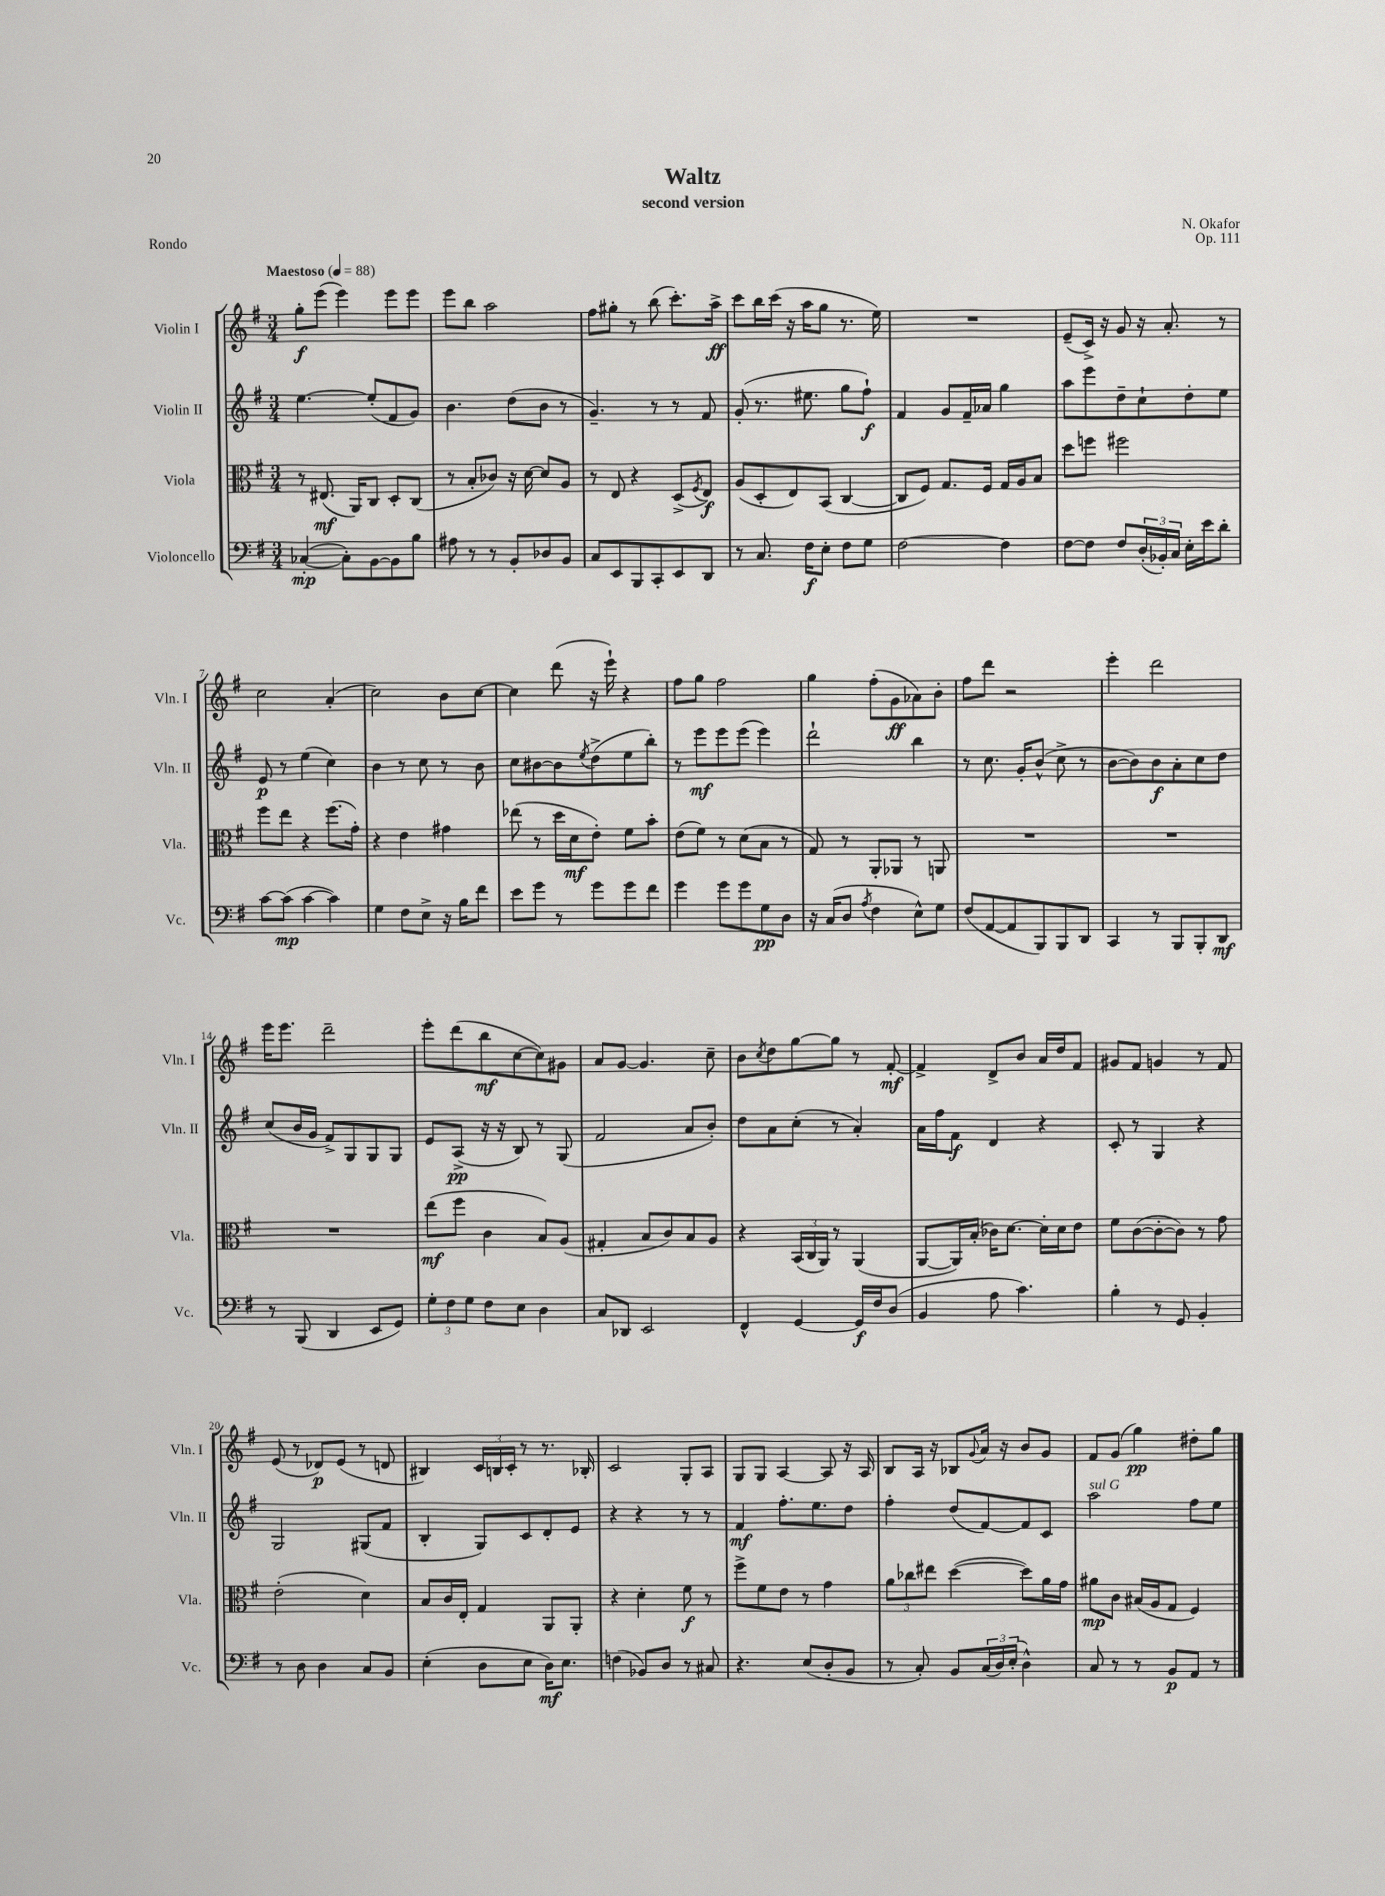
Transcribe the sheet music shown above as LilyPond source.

\header { title = "Waltz" composer = "N. Okafor" subtitle = "second version" opus = "Op. 111" piece = "Rondo" }
<<
\new StaffGroup <<
\new Staff = "s0" \with { instrumentName = "Violin I" shortInstrumentName = "Vln. I" } {
    \clef treble \key g \major \numericTimeSignature \time 3/4 \tempo "Maestoso" 4 = 88
    g''8-.\f e'''8( e'''4) e'''8 e'''8 |
    e'''8 b''8 a''2 |
    fis''8 gis''8-. r8 b''8( c'''8.-.) a''16->\ff |
    c'''8 b''16 c'''16( r16 a''16 g''8 r8. e''16) |
    R2. |
    e'8--( c'16->) r16 g'8 r16 a'8.-. r8 |
    c''2 a'4-.( |
    c''2) b'8 c''8~ |
    c''4 d'''8( r16 e'''16-!) r4 |
    fis''8 g''8 fis''2 |
    g''4 fis''8-.( g'8\ff aes'8) b'8-. |
    fis''8 d'''8 r2 |
    e'''4-. d'''2 |
    e'''16 e'''8. d'''2-- |
    e'''8-. d'''8( b''8\mf c''8~ c''8) gis'8 |
    a'8 g'8~ g'4. c''8-- |
    b'8 \acciaccatura { c''8 } d''8 g''8~ g''8 r8 fis'8~-.\mf |
    fis'4-> d'8-> b'8 a'16 d''16 fis'8 |
    gis'8 fis'8 g'4 r8 fis'8 |
    e'8( r8 des'8\p) e'8( r8 d'8 |
    bis4) \tuplet 3/2 { c'16 b16 c'16-. } r8 r8. bes16-. |
    c'2 g8-. a8 |
    g8 g8 a4~ a8 r16 a16 |
    b8 a16 r16 bes8 \appoggiatura { g'8 } a'16 r16 b'8 g'8 |
    fis'8 g'8( g''4\pp) dis''8-. g''8 \bar "|." |
}
\new Staff = "s1" \with { instrumentName = "Violin II" shortInstrumentName = "Vln. II" } {
    \clef treble \key g \major \numericTimeSignature \time 3/4
    e''4.~ e''8-.( fis'8 g'8) |
    b'4. d''8( b'8 r8 |
    g'4.--) r8 r8 fis'8 |
    g'8-.( r8. eis''8. g''8 fis''8-!\f) |
    fis'4 g'8 fis'16-- aes'16 g''4 |
    a''8 e'''8 d''8-- c''8-! d''8-. e''8 |
    e'8\p r8 e''4( c''4) |
    b'4 r8 c''8 r8 b'8 |
    c''8 bis'8~ bis'8 \acciaccatura { e''8 } d''8->( e''8 b''8-.) |
    r8 e'''8\mf e'''8 e'''8( e'''4) |
    d'''2-! b''4 |
    r8 c''8. g'16-. b'8-^( c''8-> r8 |
    b'8~ b'8) b'8\f a'8-. c''8 d''8 |
    c''8( b'16 g'16 fis'8->) g8 g8 g8 |
    e'8 a8->\pp( r16 r16 b8) r8 g8( |
    fis'2 a'8 b'8-.) |
    d''8 a'8 c''8-.( r8 a'4-.) |
    a'16 fis''16 fis'8\f d'4 r4 |
    c'8-. r8 g4 r4 |
    g2 gis8( fis'8 |
    b4-. g8) c'8 d'8-. e'8 |
    r4 r4 r8 r8 |
    fis'4\mf fis''8.-. e''8. d''8 |
    fis''4-. d''8( fis'8~) fis'8 c'8 |
    a''2^\markup { \italic "sul G" } fis''8 e''8 \bar "|." |
}
\new Staff = "s2" \with { instrumentName = "Viola" shortInstrumentName = "Vla." } {
    \clef alto \key g \major \numericTimeSignature \time 3/4
    r8 eis8.\mf( a,16) c8 d8-. c8( |
    r8 b8-. ces'8) r16 d'16~ d'8 a8 |
    r8 e8 r4 d8->( \acciaccatura { fis8 } e8\f) |
    a8( d8-. e8) b,8( c4~ |
    c8 fis8) g8. fis16 g16 a16 b8 |
    d''8 f''8 fis''2 |
    fis''8 e''8 r4 fis''8.( g'16-.) |
    r4 e'4 gis'4 |
    ees''8( r8 d''16 d'16\mf e'8-.) fis'8 b'8-. |
    e'8( fis'8) r8 d'8( b8 r8 |
    g8) r8 a,8-. aes,8 r8 a,8 |
    R2. |
    R2. |
    R2. |
    e''8\mf( fis''8 c'4 b8) a8( |
    gis4-. b8 c'8) b8 a8 |
    r4 \tuplet 3/2 { b,16( c16 a,16) } r8 a,4( |
    a,8~ a,16) b16-.( ces'16) d'8.~ d'16-. d'16 e'8 |
    fis'8 c'8~( c'8~-. c'8) r8 g'8 |
    e'2-.( d'4) |
    b8 c'16 e16-. g4 a,8 a,8-. |
    r4 d'4-. fis'8\f r8 |
    fis''8-> fis'8 e'8 r8 g'4 |
    \tuplet 3/2 { a'8 ces''8 eis''8 } d''4~( d''8) a'16 g'16 |
    ais'8\mp c'8 bis16( a16 g8 fis4) \bar "|." |
}
\new Staff = "s3" \with { instrumentName = "Violoncello" shortInstrumentName = "Vc." } {
    \clef bass \key g \major \numericTimeSignature \time 3/4
    ces4~-.\mp( ces8-.) b,8~ b,8 b8 |
    ais8 r8 r8 b,8-. des8 b,8 |
    c8 e,8 b,,8 c,8-. e,8 d,8 |
    r8 c8. fis16\f e8-. fis8 g8 |
    fis2~ fis4 |
    fis8~ fis8 fis8 \tuplet 3/2 { d16-.( bes,16-.) c16 } e16-. e'16 d'8-. |
    c'8~ c'8\mp( c'4~ c'4) |
    g4 fis8 e8-> r16 b16 fis'8 |
    e'8 g'8 r8 g'8 g'8 fis'8 |
    g'4 g'8 g'8 g8\pp d8 |
    r16 c16( d8 \acciaccatura { a8 } fis4 e8-^) g8 |
    fis8( a,8~ a,8 b,,8) b,,8 d,8 |
    c,4 r8 b,,8 b,,8-. d,8\mf |
    r8 b,,8( d,4 e,8 g,8) |
    \tuplet 3/2 { g8-. fis8 g8 } fis8 e8 d4 |
    c8 des,8 e,2 |
    fis,4-^ g,4~ g,16\f fis16 d8( |
    b,4 a8 c'4.) |
    b4-. r8 g,8 b,4-. |
    r8 d8 d4 c8 b,8 |
    e4-.( d8 e8 d16\mf) e8. |
    f4( bes,8) d8 r8 cis8 |
    r4. e8( d8-. b,8 |
    r8 c8-.) b,8 \tuplet 3/2 { c16( d16) e16-.( } d4-^) |
    c8 r8 r8 b,8\p a,8 r8 \bar "|." |
}
>>
>>
